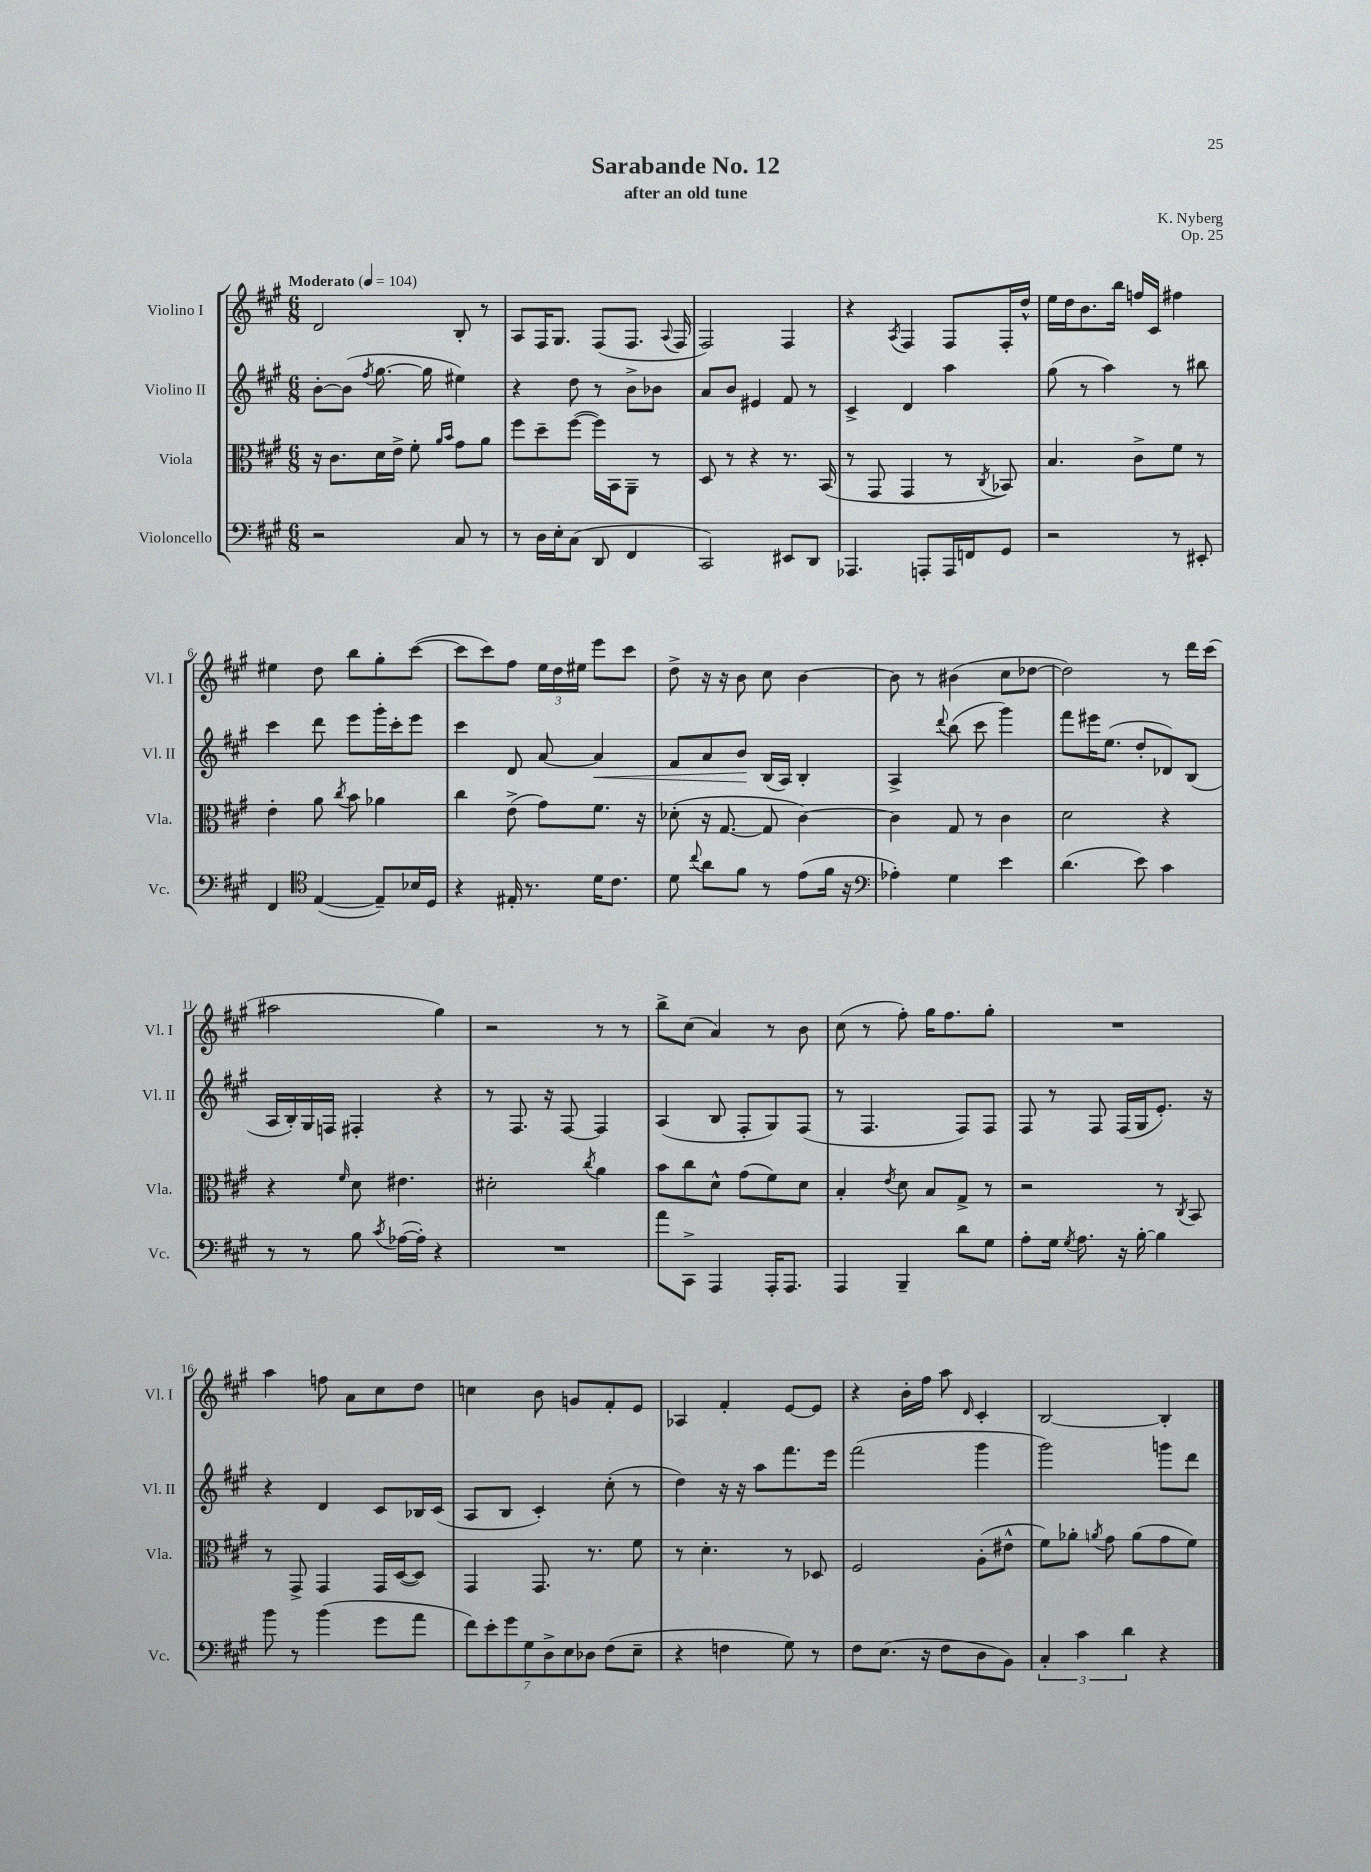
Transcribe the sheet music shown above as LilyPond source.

\header { title = "Sarabande No. 12" composer = "K. Nyberg" subtitle = "after an old tune" opus = "Op. 25" }
<<
\new StaffGroup <<
\new Staff = "s0" \with { instrumentName = "Violino I" shortInstrumentName = "Vl. I" } {
    \clef treble \key a \major \numericTimeSignature \time 6/8 \tempo "Moderato" 4 = 104
    \autoBeamOff d'2 b8-. r8 |
    a8[ fis16 gis8.] fis8[( fis8.] \appoggiatura { a8 } fis16 |
    fis2) fis4 |
    r4 \acciaccatura { a8 } fis4 fis8[ fis16-. d''16]-^ |
    e''16[ d''16 b'8. b''16] f''16[ cis'16] fis''4 |
    eis''4 d''8 b''8[ gis''8-. cis'''8]~( |
    cis'''8[ cis'''8) fis''8] \tuplet 3/2 { e''16[ d''16 eis''16] } e'''8[ cis'''8] |
    d''8-> r16 r16 b'8 cis''8 b'4~ |
    b'8 r8 bis'4( cis''8[ des''8]~ |
    des''2) r8 d'''16[ cis'''16]( |
    ais''2 gis''4) |
    r2 r8 r8 |
    b''8[-> cis''8]( a'4) r8 b'8 |
    cis''8( r8 fis''8-.) gis''16[ fis''8. gis''8]-. |
    R2. |
    a''4 f''8 a'8[ cis''8 d''8] |
    c''4 b'8 g'8[ fis'8-. e'8] |
    aes4 fis'4-. e'8[~ e'8] |
    r4 b'16[-. fis''16] a''8 \grace { d'16 } cis'4-. |
    b2~ b4-. \bar "|." |
}
\new Staff = "s1" \with { instrumentName = "Violino II" shortInstrumentName = "Vl. II" } {
    \clef treble \key a \major \numericTimeSignature \time 6/8
    \autoBeamOff b'8[~-. b'8]( \acciaccatura { fis''8 } gis''8.~ gis''16 eis''4) |
    r4 d''8 r8 b'8[-> bes'8] |
    a'8[ b'8] eis'4 fis'8 r8 |
    cis'4-> d'4 a''4 |
    gis''8( r8 a''4) r8 bis''8 |
    cis'''4 d'''8 e'''8[ gis'''16-. cis'''16-. e'''8] |
    cis'''4 d'8 a'8~ a'4\< |
    fis'8[ a'8 b'8]\! b16[( a16]) b4-. |
    a4-> \appoggiatura { d'''8 } b''8( cis'''8 gis'''4) |
    fis'''8[ eis'''16 e''8.]( d''8[-. des'8) b8]( |
    a16[ b16-.) gis16 f16] fis4-. r4 |
    r8 fis8. r16 fis8~ fis4 |
    a4( b8 fis8[-. gis8) fis8]( |
    r8 fis4. fis8[) fis8] |
    fis8 r8 fis8 fis16[( gis16 e'8.]-.) r16 |
    r4 d'4 cis'8[ bes16 cis'16]( |
    a8[ b8] cis'4-.) cis''8-.( r8 |
    d''4) r16 r16 a''8[ fis'''8. e'''16] |
    fis'''2( gis'''4 |
    gis'''2) g'''8[ d'''8] \bar "|." |
}
\new Staff = "s2" \with { instrumentName = "Viola" shortInstrumentName = "Vla." } {
    \clef alto \key a \major \numericTimeSignature \time 6/8
    \autoBeamOff r16 cis'8.[ d'16 e'16]-> fis'8-. \grace { a'16[ b'16] } gis'8[ a'8] |
    fis''8[ d''8-- fis''8]~( fis''16[) b,16 a,8]-- r8 |
    d8 r8 r4 r8. b,16( |
    r8 gis,8 gis,4 r8 \acciaccatura { cis8 } bes,8) |
    b4. cis'8[-> fis'8] r8 |
    e'4-. a'8 \acciaccatura { cis''8 } b'8 aes'4 |
    cis''4 e'8->( gis'8[) fis'8.] r16 |
    des'8-.( r16 gis8.~ gis8 cis'4~) |
    cis'4 gis8 r8 cis'4 |
    d'2 r4 |
    r4 \grace { fis'16 } d'8 eis'4. |
    dis'2-. \acciaccatura { cis''8 } a'4 |
    b'8[ cis''8 d'8]-^ gis'8[( fis'8) d'8] |
    b4-. \acciaccatura { e'8 } d'8 b8[ gis8]-> r8 |
    r2 r8 \acciaccatura { cis8 } b,8 |
    r8 gis,8-> gis,4 gis,16[ d16~( d8]) |
    gis,4 gis,8. r8. fis'8 |
    r8 d'4.-. r8 des8 |
    fis2 a8[-.( eis'8]-^ |
    fis'8[) aes'8]-. \acciaccatura { a'8 } gis'8 a'8[( gis'8 fis'8]) \bar "|." |
}
\new Staff = "s3" \with { instrumentName = "Violoncello" shortInstrumentName = "Vc." } {
    \clef bass \key a \major \numericTimeSignature \time 6/8
    \autoBeamOff r2 cis8 r8 |
    r8 d16[ e16-. cis8]( d,8 fis,4 |
    cis,2) eis,8[ d,8] |
    aes,,4. a,,8[-. a,,16 f,16 gis,8] |
    r2 r8 eis,8-. |
    fis,4 \clef tenor e4~( e8[--) bes16 d16] |
    r4 eis16-. r8. d'16[ cis'8.] |
    d'8 \appoggiatura { cis''8 } a'8[ fis'8] r8 e'8[( fis'16] r16 |
    \clef bass aes4-.) gis4 e'4 |
    d'4.( e'8) cis'4 |
    r8 r8 b8 \acciaccatura { cis'8 } aes16[~( aes16]-.) r4 |
    R2. |
    a'8[ cis,8]-> a,,4 a,,16[-. a,,8.] |
    a,,4 b,,4-- d'8[ gis8] |
    a8[-. gis16] \acciaccatura { gis8 } a8. r16 b16~-. b4 |
    b'8 r8 b'4( gis'8[ a'8] |
    \tuplet 7/4 { fis'8[) e'8-. gis'8 gis8 d8-> e8 des8] } fis8[( e8]-- |
    r4 f4 gis8) r8 |
    fis8[ e8.]( r16 fis8[ d8 b,8]) |
    \tuplet 3/2 { cis4-. cis'4 d'4 } r4 \bar "|." |
}
>>
>>
